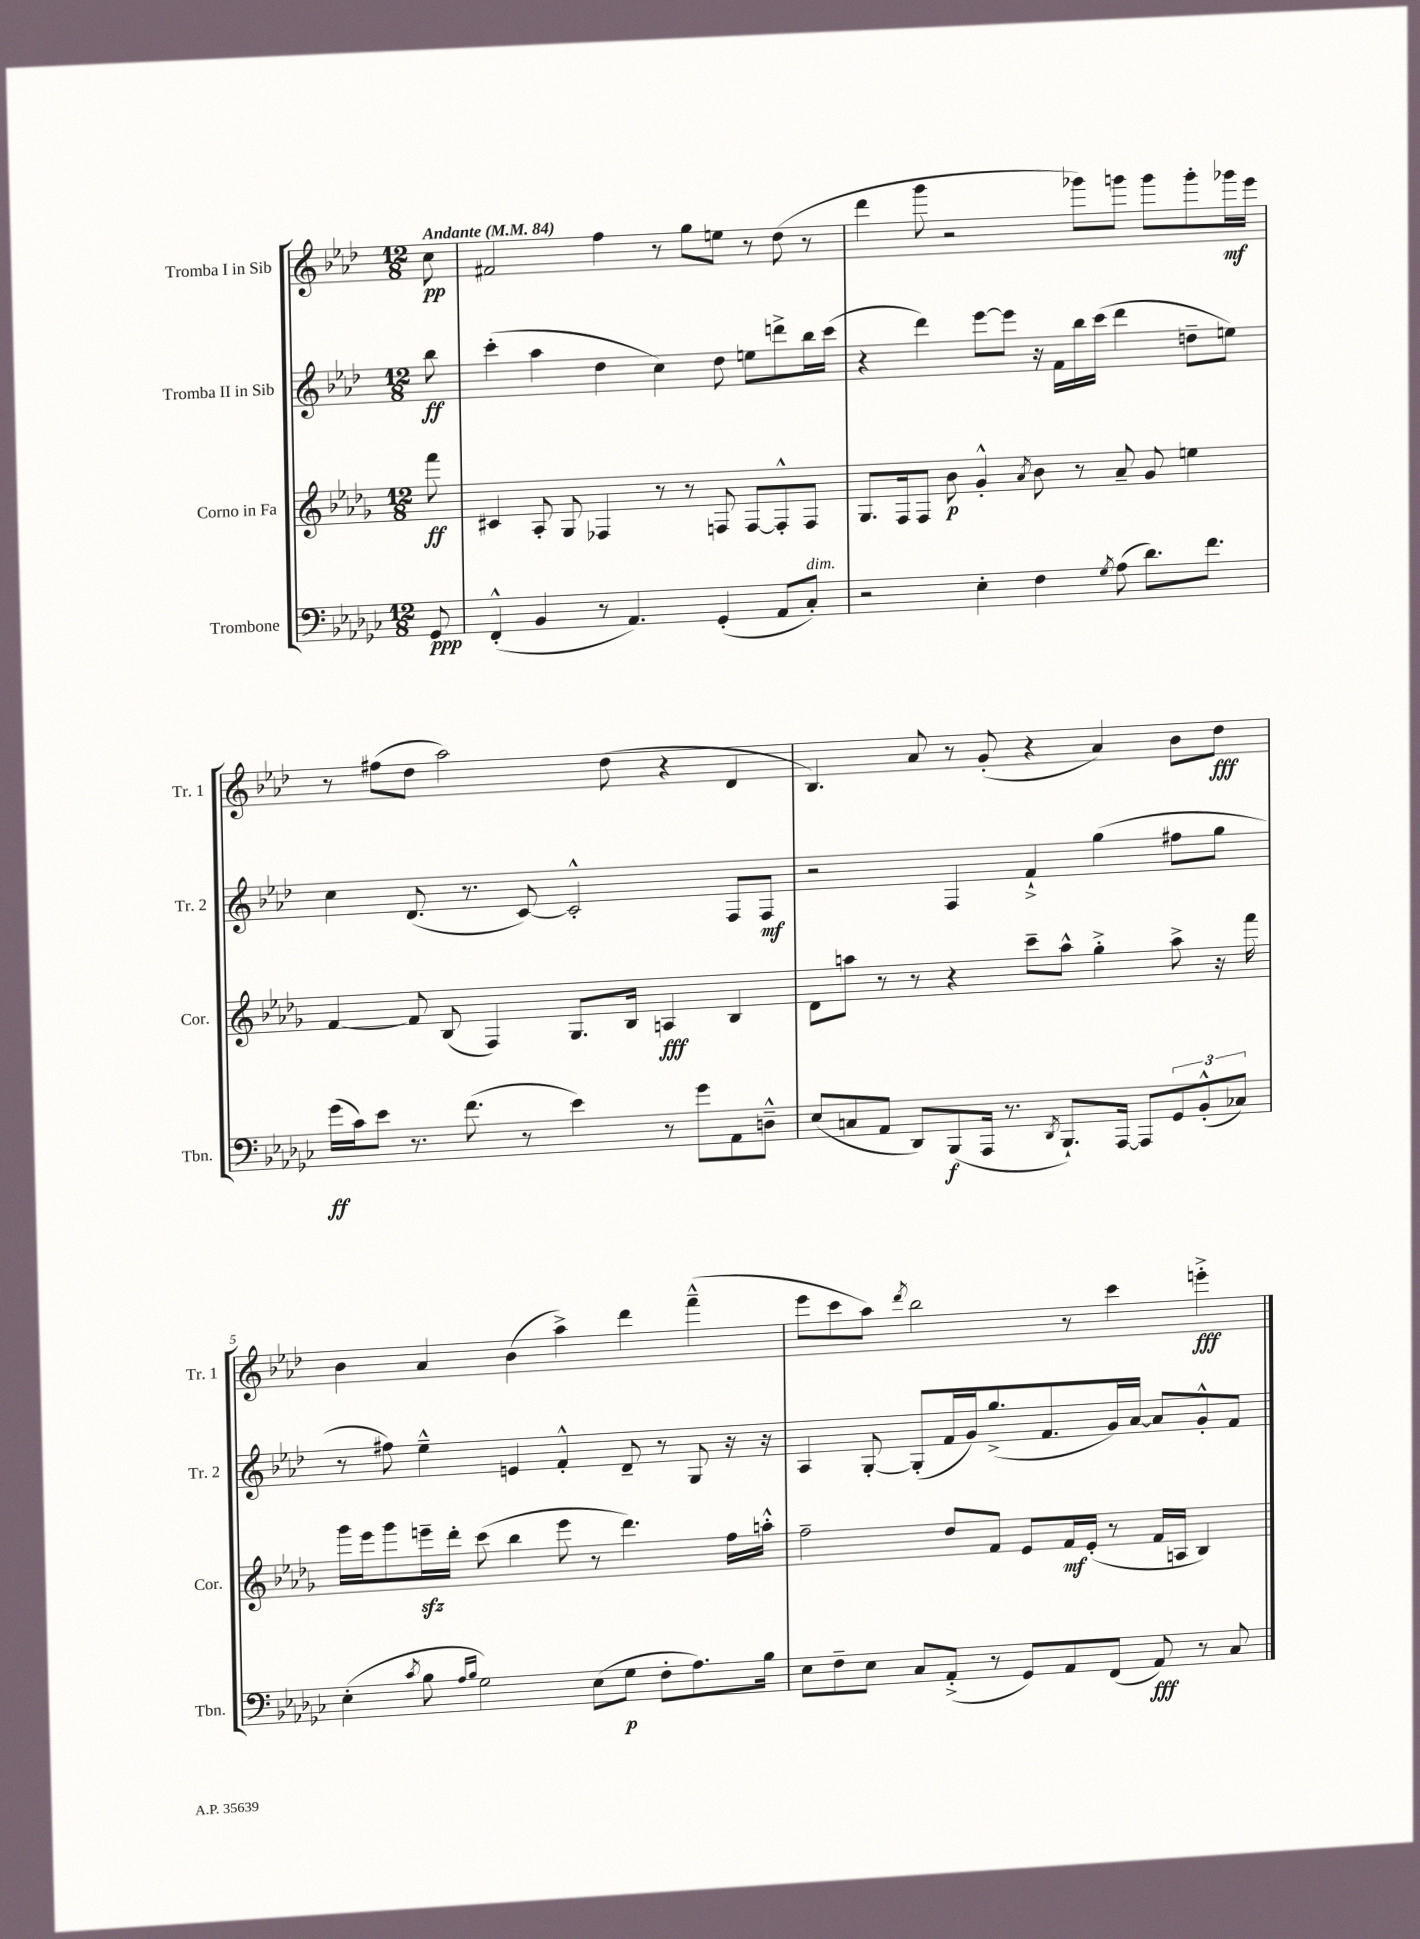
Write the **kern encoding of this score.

**kern	**kern	**kern	**kern
*staff4	*staff3	*staff2	*staff1
*clefF4	*clefG2	*clefG2	*clefG2
*k[b-e-a-d-g-c-]	*k[b-e-a-d-g-]	*k[b-e-a-d-]	*k[b-e-a-d-]
*M12/8	*M12/8	*M12/8	*M12/8
*MM84	*MM84	*MM84	*MM84
8GG-	8fff	8bb-	8cc
=	=	=	=
(4FF'^^	4c#	(4ccc'	2f#
4BB-	8A-'	4aa-	.
.	8G-	.	.
8r	4F-	4dd-	4ff
4.AA-)	.	.	.
.	8r	4cc)	8r
.	8r	.	8gg
(4GG-'	8F	8dd-	8ee
.	[8F	8ee	8r
8AA-	8F'^^]	8ddd^	(8dd-
8C-')	8F	16bb-	8r
.	.	(16ccc	.
=	=	=	=
2r	8.G-	4r	4ddd-
.	16F	.	.
.	8F	4ddd-)	8ggg
.	8b-	.	2r
4E-'	4g-'^^	[8eee-	.
.	.	8eee-]	.
.	8qa-	.	.
4F	8b-	16r	.
.	.	16f	.
.	8r	16bb-	8ggg-)
.	.	(16ccc	.
8qG-	.	.	.
(8A-	8a-~	4ddd-	8ggg
8.d-)	8g-	.	8ggg
.	4ee	8dd~	8ggg'
8.f	.	.	.
.	.	8ee)	16ggg-
.	.	.	16eee-
=	=	=	=
(16g-	[4f	4cc	8r
16c-)	.	.	.
8e-	.	.	(8ff#
8.r	8f]	(8.d-	8dd-
.	(8B-	.	2aa-)
(8.f	.	8.r	.
.	4F)	.	.
8r	.	[8c)	.
4e-)	8.G-	2c'^^]	.
.	.	.	(8dd-
.	16B-	.	.
8r	4A	.	4r
8g-	.	.	.
8AA-	4B-	8F	4d-
8D~^^	.	8F	.
=	=	=	=
(8E-	8d-	2r	4.B-)
8C	8aa	.	.
8AA-	8r	.	.
8DD-)	8r	.	8a-
(8BBB-	4r	4F	8r
16AAA-	.	.	(8g'
8.r	.	.	.
.	8ccc~	4f`^	4r
8qDD-	.	.	.
8.BBB-`)	8aa^^	.	.
.	4gg-'^	(4gg	4a-)
[16AAA-	.	.	.
8AAA-]	.	.	.
12GG-	8aa^	8ff#	8b-
(12BB-'^^	.	.	.
.	16r	8gg	8dd-
12C-)	.	.	.
.	16fff	.	.
=	=	=	=
(4E-'	16ggg-	8r	4b-
.	16eee-	.	.
.	8ggg-	8ff#)	.
8qc-	.	.	.
8B-	16eee~	4ee-~^^	4a-
.	16ddd-'	.	.
16qqA-	.	.	.
16qqB-	.	.	.
2G-)	(8ccc	.	.
.	4bb-	4e	(4b-
.	8eee	4f'^^	4aa-^)
(8E-	8r	.	.
8G-	4.ddd-)	8d-~	4ddd-
8F'	.	8r	.
8.A-)	.	8G	(4fff~^^
.	16ff	16r	.
16B-	16aa'^^	16r	.
=	=	=	=
8E-	2ff~	4A-	8eee-
8F~	.	.	8ccc
8E-	.	[8G'	8aa-)
.	.	.	8qddd-
8C-	.	(8G']	2bb-
(8AA-'^	8dd-	16f	.
.	.	16g)	.
8r	8f	(8.gg^	.
8GG-)	8e-	.	.
.	.	8.f	.
8AA-	16f	.	8r
.	(16e-'	.	.
(8FF	8r	16g)	4ccc
.	.	[16a-	.
8AA-)	16f	8a-]	.
.	16A	.	.
8r	4B-)	8g'^^	4eee'^
8C-	.	8f	.
==	==	==	==
*-	*-	*-	*-
